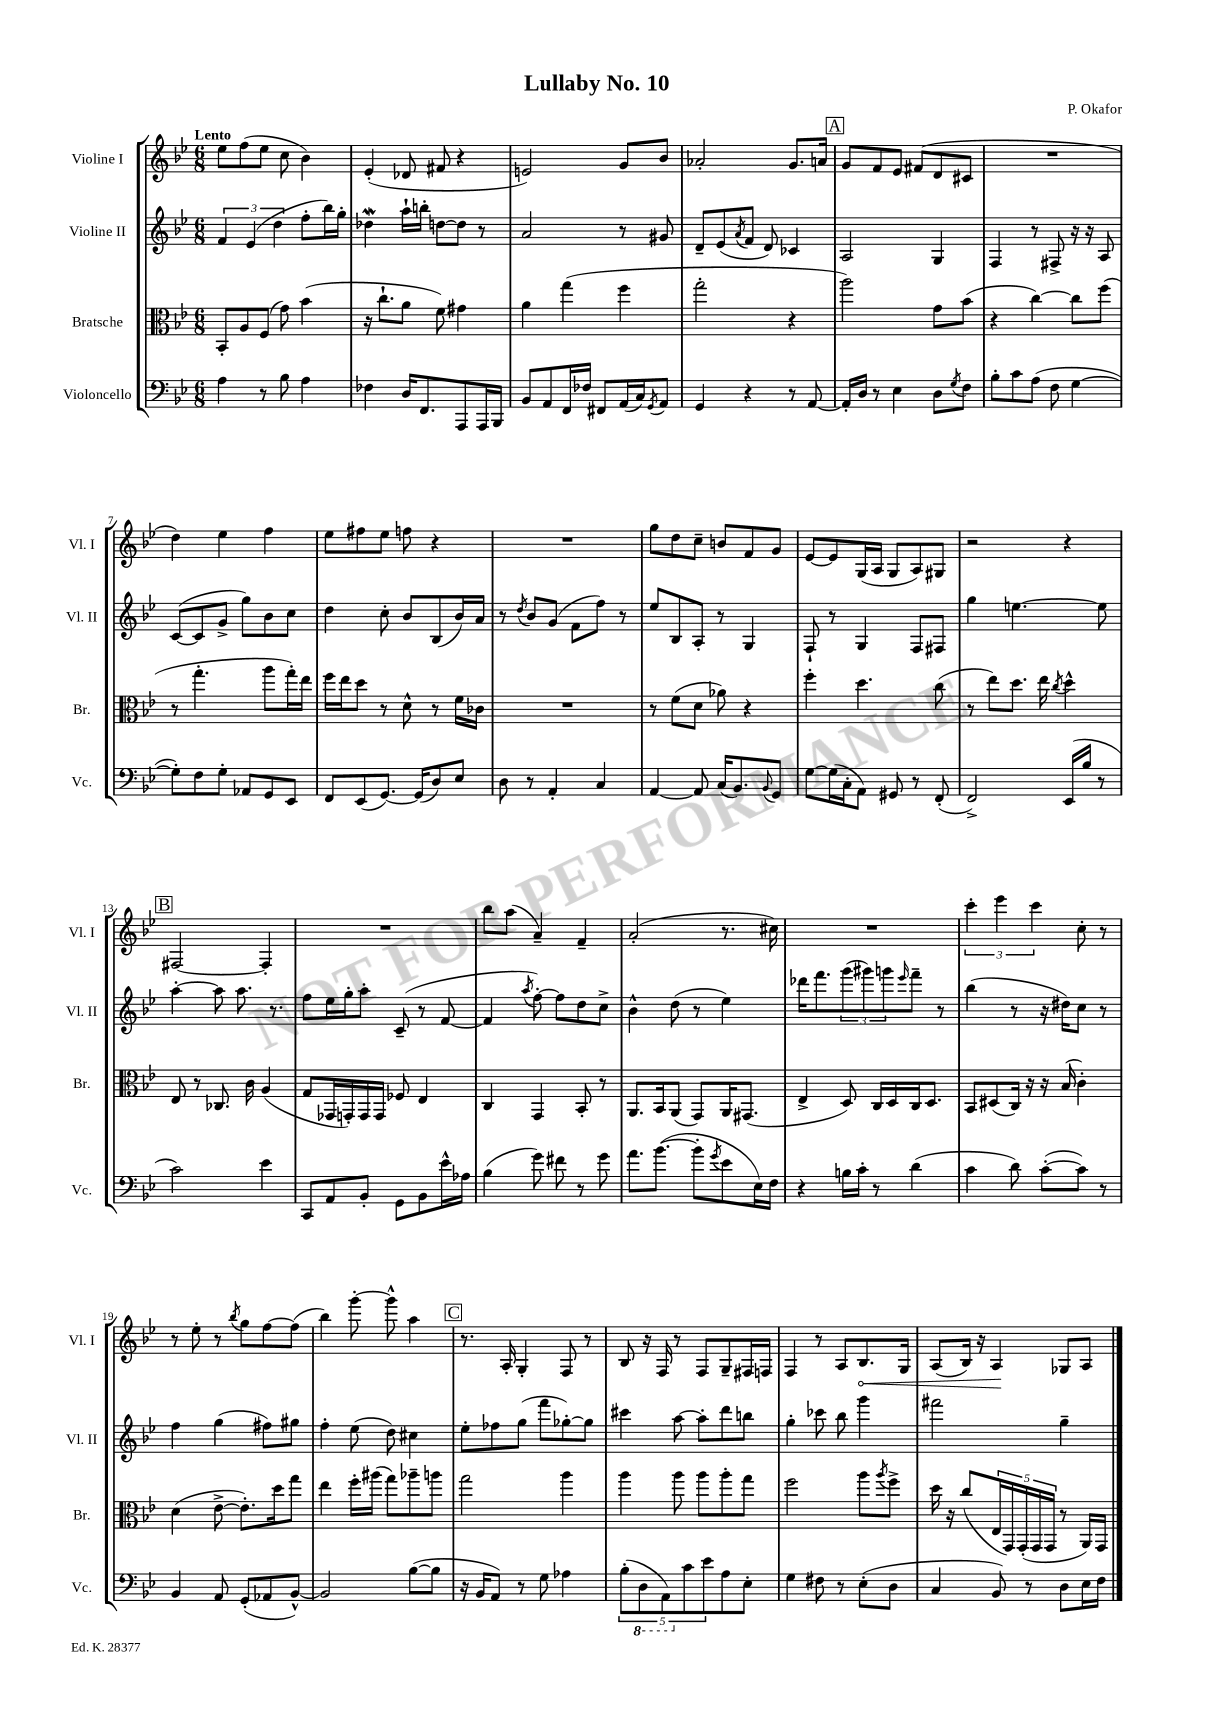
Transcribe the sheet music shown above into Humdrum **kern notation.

**kern	**kern	**kern	**kern
*staff4	*staff3	*staff2	*staff1
*clefF4	*clefC3	*clefG2	*clefG2
*k[b-e-]	*k[b-e-]	*k[b-e-]	*k[b-e-]
*M6/8	*M6/8	*M6/8	*M6/8
4A	8BB-'	6f	8ee-
.	8A	.	(8ff
.	.	(6e-	.
8r	(8F	.	8ee-
.	.	6dd	.
8B-	8g)	.	8cc
4A	(4b-	8ff'	4b-)
.	.	16bb-)	.
.	.	16gg'	.
=	=	=	=
4F-	16r	4dd-	(4e-'
.	8.cc`	.	.
16D	8a	16aa`	8d-
8.FF	.	16bb'	.
.	8f)	[8dd	8f#
8AAA	4g#	8dd]	4r
16AAA	.	8r	.
16BBB-	.	.	.
=	=	=	=
8BB-	4a	2a	2e)
8AA	.	.	.
16FF	(4gg	.	.
16F-	.	.	.
8FF#	.	.	.
(16AA	4ff	8r	8g
16C)	.	.	.
8qGG	.	.	.
8AA	.	8g#	8b-
=	=	=	=
4GG	2gg'	8d~	2a-'
.	.	(8e-	.
.	.	8qa	.
4r	.	8f	.
.	.	8d)	.
8r	4r	4c-	8.g
[8AA	.	.	.
.	.	.	16a
=	=	=	=
16AA']	2aa)	2A	8g
16D	.	.	.
8r	.	.	8f
4E-	.	.	8e-
.	.	.	(8f#
8D	8g	4G	8d
8qG	.	.	.
8F	(8b-	.	8c#
=	=	=	=
8B-'	4r	4F	2.r
8c	.	.	.
(8A	[4cc)	8r	.
8F	.	8F#^	.
[4G	8cc]	16r	.
.	.	16r	.
.	(8ff	8A	.
=	=	=	=
8G'])	8r	([8c	4dd)
8F	4.gg'	8c]	.
8G'	.	8g^	4ee-
8AA-	.	8gg)	.
8GG	8aa	8b-	4ff
8EE-	16gg')	8cc	.
.	16ee-	.	.
=	=	=	=
8FF	16ff	4dd	8ee-
.	16ee-	.	.
(8EE-	8dd	.	8ff#
[8.GG)	8r	8cc'	8ee-
.	8d^^	8b-	8ff
(16GG]	.	.	.
8D)	8r	(8B-	4r
8E-	16f	16b-)	.
.	16c-	16a	.
=	=	=	=
8D	2.r	8r	2.r
.	.	8qdd	.
8r	.	8b-	.
4AA'	.	(8g	.
.	.	8f	.
4C	.	8ff)	.
.	.	8r	.
=	=	=	=
[4AA	8r	8ee-	8gg
.	(8f	8B-	8dd
8AA]	8d	8A'	8cc~
(16C	8a-)	8r	8b
8.BB-)	.	.	.
.	4r	4G	8f
8qqBB-	.	.	.
8GG	.	.	8g
=	=	=	=
[8G	4ff'	8F`	[8e-
(16G]	.	8r	8e-]
16C'	.	.	.
8AA)	4.dd	4G	(16G
.	.	.	16A
8GG#	.	.	8G
8r	.	8F	8A)
(8FF'	(8cc	8F#	8G#
=	=	=	=
2FF^)	8r	4gg	2r
.	8ee-)	.	.
.	8.dd	[4.ee	.
.	16ee-	.	.
.	8qcc	.	.
(16EE-	4dd^^	.	4r
16B-	.	.	.
8r	.	8ee]	.
=	=	=	=
2c)	8E-	[4aa'	[2F#
.	8r	.	.
.	8.C-	8aa]	.
.	.	8.aa	.
.	16c	.	.
4e-	(4A	.	4F#']
.	.	8.r	.
=	=	=	=
8CC	8G	8ff	2.r
8AA	16GG-	16ee-	.
.	16GG')	16gg'	.
8BB-'	16GG	8aa'	.
.	16GG	.	.
8GG	8F-	(8c~	.
8BB-	4E-	8r	.
16e-^^	.	[8f	.
16A-	.	.	.
=	=	=	=
(4B-	4C	4f]	8bb-
.	.	.	(8aa
.	.	8qaa	.
8g)	4GG	[8ff')	4a~)
8f#	.	8ff]	.
8r	8BB-'	8dd	4f~
8g	8r	8cc^	.
=	=	=	=
8.a	8.AA	4b-^^	(2a'
([8.b-	16BB-	.	.
.	(8AA	(8dd	.
8b-']	8GG)	8r	.
8qg	.	.	.
8e-	16AA	4ee-)	8.r
.	(8.GG#	.	.
16E-)	.	.	.
16F	.	.	16cc#)
=	=	=	=
4r	4E-^	16ddd-	2.r
.	.	8.fff	.
16B	8D)	(12ggg	.
16c'	.	.	.
.	.	12ggg#)	.
8r	16C	.	.
.	.	12ggg	.
.	16D	.	.
.	.	16qqeee-	.
(4d	16C	8fff~	.
.	8.D	.	.
.	.	8r	.
=	=	=	=
4c	8BB-	(4bb-	6ccc'
.	(8D#	.	.
.	.	.	6eee-
8d)	16C)	8r	.
.	16r	.	.
.	.	.	6ccc
([8c'	16r	16r	.
.	(16B-	16dd#)	.
8c])	4c')	8cc	8cc'
8r	.	8r	8r
=	=	=	=
4BB-	(4d	4ff	8r
.	.	.	8ee-'
8AA	[8e-^	(4gg	8r
.	.	.	8qbb-
(8GG'	8.e-'])	.	8gg
8AA-	.	8ff#)	[8ff
.	16dd	.	.
[8BB-^^)	8gg	8gg#	(8ff]
=	=	=	=
2BB-]	4ee-	4ff'	4bb-)
.	16ff'	(8ee-	[8ggg'
.	(16aa#	.	.
.	8gg)	8dd)	8ggg^^]
([8B-	8aa-~	4cc#	4aa
8B-]	8aa	.	.
=	=	=	=
16r	2gg	8ee-'	8.r
16BB-	.	.	.
8AA)	.	8ff-	.
.	.	.	16A'
8r	.	(8gg	4G'
8G	.	8fff	.
4A-	4aa	[8gg-')	8F
.	.	8gg-]	8r
=	=	=	=
(10B-'	4aa	4ccc#	8B-
10DD	.	.	.
.	.	.	16r
.	.	.	16F
10AAA)	.	.	.
.	8aa	[8aa	8r
10c	.	.	.
.	8aa	8aa']	8F
10e-	.	.	.
8A	8aa'	8ddd	8G~
8E-'	8gg	8bb	16F#
.	.	.	16F
=	=	=	=
4G	2ff	4gg'	4F
8F#	.	8ccc-	8r
8r	.	8bb-	8A
(8E-'	8aa	4ggg	8.B-
.	8qaa	.	.
8D	8ff^	.	.
.	.	.	16G
=	=	=	=
4C	16dd	2fff#	(8A
.	16r	.	.
.	(8cc	.	16B-)
.	.	.	16r
8BB-)	20E-	.	4A
.	20GG)	.	.
.	(20GG'	.	.
8r	.	.	.
.	20GG	.	.
.	20GG	.	.
8D	8r	4gg~	8G-
16E-	16AA)	.	8A
16F	16GG	.	.
==	==	==	==
*-	*-	*-	*-
